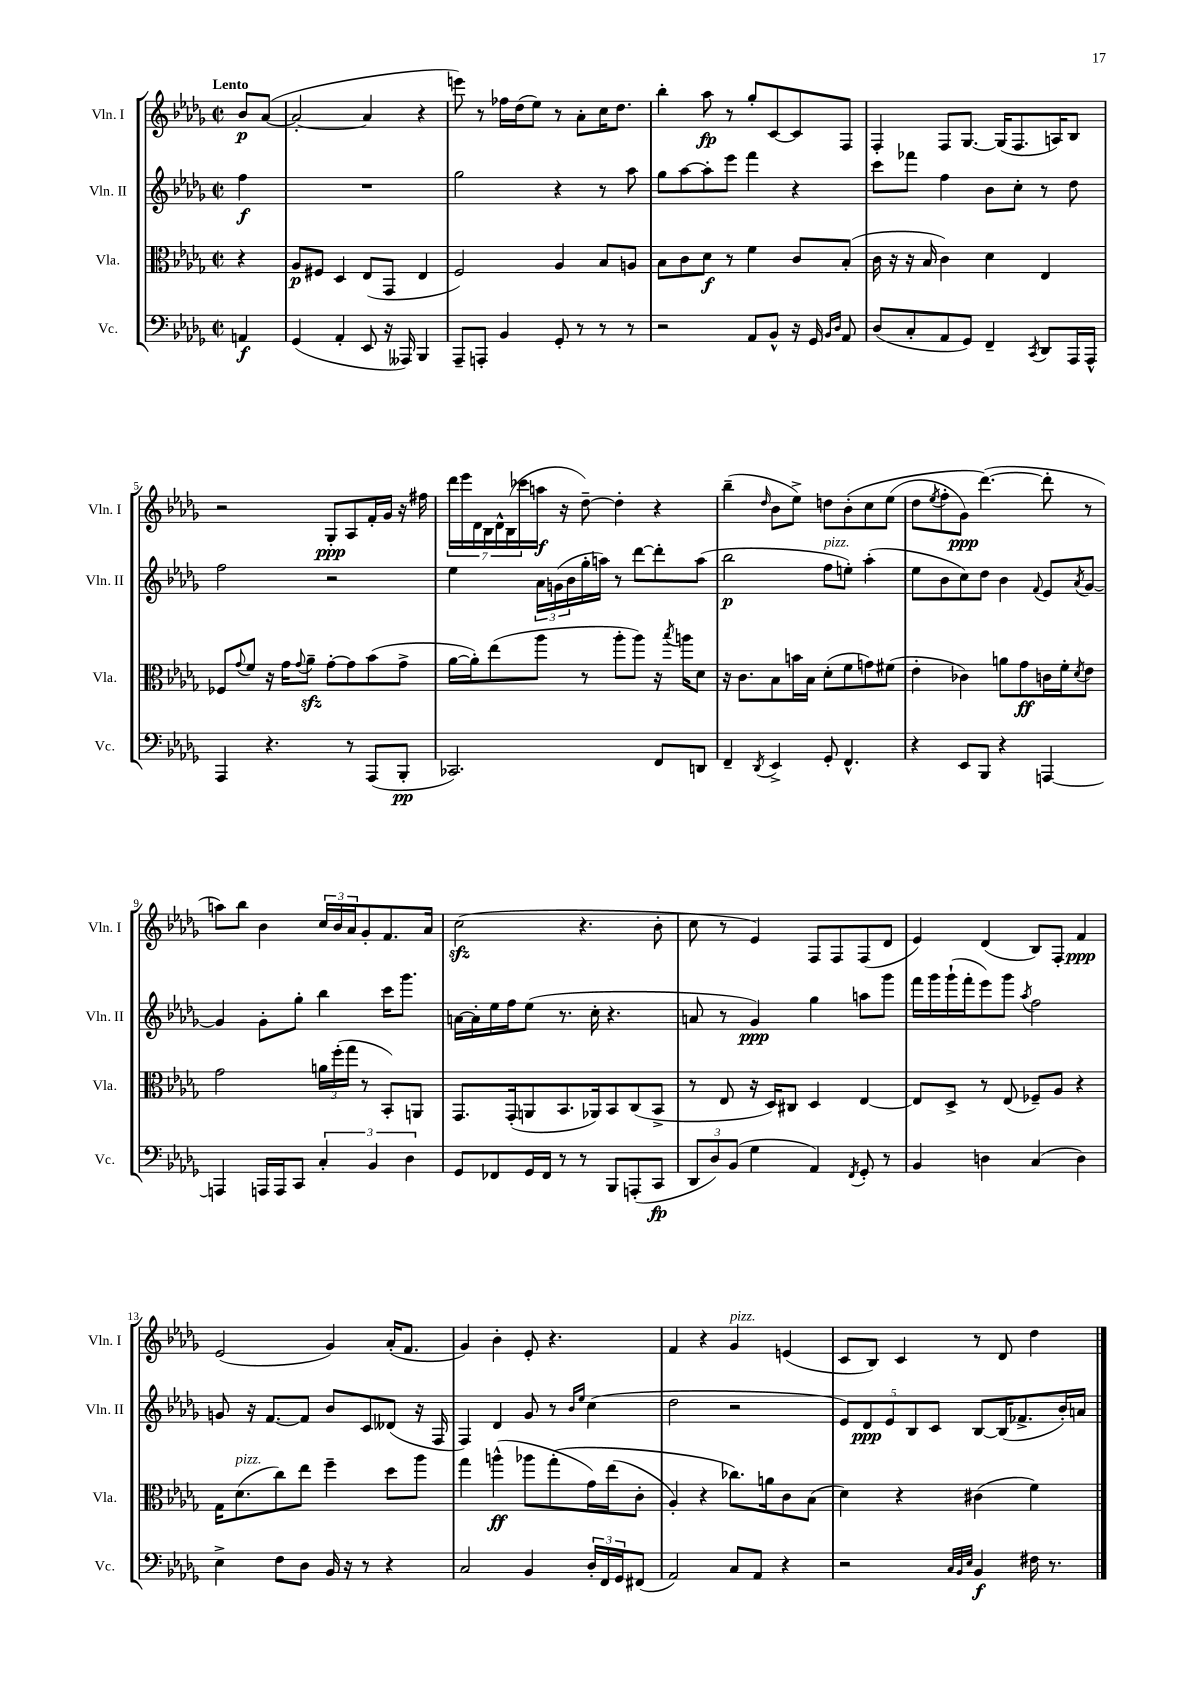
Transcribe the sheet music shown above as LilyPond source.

<<
\new StaffGroup <<
\new Staff = "s0" \with { instrumentName = "Vln. I" shortInstrumentName = "Vln. I" } {
    \clef treble \key des \major \defaultTimeSignature \time 2/2 \partial 4 \tempo "Lento"
    bes'8\p aes'8~( |
    aes'2~-. aes'4 r4 |
    e'''8) r8 fes''16 des''16( ees''8) r8 aes'8-. c''16 des''8. |
    bes''4-. aes''8\fp r8 ges''8-. c'8~ c'8 f8 |
    f4-. f8 ges8.~ ges16( f8. a16) bes8 |
    r2 ges8-.\ppp aes8 f'16-. ges'16 r16 fis''16 |
    \tuplet 7/4 { des'''16 ees'''16 des'16 bes16 des'16-^ bes16( ces'''16 } a''16\f r16 des''8~--) des''4-. r4 |
    bes''4--( \grace { des''16 } bes'8 ees''8->) d''8 bes'8-.\( c''8 ees''8( |
    des''8 \acciaccatura { ees''8 } f''8-. ges'8\ppp) des'''4.~(\) des'''8-. r8 |
    a''8) bes''8 bes'4 \tuplet 3/2 { c''16 bes'16 aes'16 } ges'8-. f'8. aes'16 |
    c''2\sfz( r4. bes'8-. |
    c''8 r8 ees'4) f8 f8 f8( des'8 |
    ees'4) des'4( bes8) f8-. f'4\ppp |
    ees'2( ges'4) aes'16-.( f'8. |
    ges'4) bes'4-. ees'8-. r4. |
    f'4 r4 ges'4^\markup { \italic "pizz." } e'4( |
    c'8 bes8) c'4 r8 des'8 des''4 \bar "|." |
}
\new Staff = "s1" \with { instrumentName = "Vln. II" shortInstrumentName = "Vln. II" } {
    \clef treble \key des \major \defaultTimeSignature \time 2/2 \partial 4
    f''4\f |
    R1 |
    ges''2 r4 r8 aes''8 |
    ges''8 aes''8~ aes''8-. ees'''8 f'''4 r4 |
    c'''8 fes'''8 f''4 bes'8 c''8-. r8 des''8 |
    f''2 r2 |
    ees''4 \tuplet 3/2 { aes'16 g'16( bes'16 } ges''16-. a''16) r8 des'''8~ des'''8-. a''8( |
    bes''2\p f''8^\markup { \italic "pizz." } e''8-.) aes''4-.( |
    ees''8 bes'8 c''8) des''8 bes'4 \appoggiatura { f'8 } ees'8 \acciaccatura { aes'8 } ges'8~ |
    ges'4 ges'8-. ges''8-. bes''4 c'''16 ges'''8. |
    a'16~ a'16-. ees''16 f''16 ees''8( r8. c''16-. r4. |
    a'8 r8 ges'4\ppp) ges''4 a''8 ges'''8 |
    f'''16 ges'''16 ges'''16-!( f'''16-. ees'''8) ges'''8 \acciaccatura { aes''8 } f''2 |
    g'8 r16 f'8.~ f'8 bes'8 c'8 deses'8( r16 f16 |
    f4) des'4 ges'8 r8 \grace { bes'16 ees''16 } c''4( |
    des''2 r2 |
    \tuplet 5/4 { ees'8) des'8\ppp ees'8 bes8 c'8 } bes8~ bes16( fes'8.-> bes'16-.) a'16 \bar "|." |
}
\new Staff = "s2" \with { instrumentName = "Vla." shortInstrumentName = "Vla." } {
    \clef alto \key des \major \defaultTimeSignature \time 2/2 \partial 4
    r4 |
    aes8\p fis8 des4 ees8( ges,8 ees4 |
    f2) aes4 bes8 a8 |
    bes8 c'8 des'8\f r8 f'4 c'8 bes8-.( |
    c'16 r16 r16 bes16 c'4) des'4 ees4 |
    fes8 \appoggiatura { ges'8 } f'8 r16 ges'16 \appoggiatura { ges'8 } aes'8--\sfz ges'8~-. ges'8 bes'8( ges'8-> |
    aes'16~ aes'16-.) ees''8( aes''8 r8 aes''8-. aes''8) r16 \acciaccatura { bes''8 } a''16 des'8 |
    r16 c'8. bes8 b'16 bes16 des'8-.( f'8 g'8) fis'8( |
    ees'4-. ces'4) a'8 ges'8\ff c'16 f'16-. \acciaccatura { des'8 } ees'8 |
    ges'2 \tuplet 3/2 { a'16 f''16-.( ges''16 } r8 bes,8-.) a,8 |
    ges,8. ges,16-.( a,8 bes,8. aes,16) bes,8 c8( bes,8-> |
    r8 ees8 r16 des16) cis8 des4 ees4~ |
    ees8 des8-> r8 ees8( fes8--) aes8 r4 |
    ges16 des'8.^\markup { \italic "pizz." }( c''8) ees''8 f''4-- des''8 aes''8 |
    ges''4 a''4-^\ff( aes''8 ges''8-.\( ges'16) ees''16( c'8-. |
    aes4-.) r4 ces''8.\) a'16 c'8 bes8( |
    des'4) r4 cis'4( f'4) \bar "|." |
}
\new Staff = "s3" \with { instrumentName = "Vc." shortInstrumentName = "Vc." } {
    \clef bass \key des \major \defaultTimeSignature \time 2/2 \partial 4
    a,4\f |
    ges,4( aes,4-. ees,8 r16 aeses,,16) bes,,4 |
    aes,,8-- a,,8-. bes,4 ges,8-. r8 r8 r8 |
    r2 aes,8 bes,8-^ r16 ges,16 \grace { bes,16 des16 } aes,8 |
    des8( c8-. aes,8 ges,8) f,4-- \acciaccatura { c,8 } des,8 aes,,16 aes,,16-^ |
    aes,,4 r4. r8 aes,,8( bes,,8-.\pp |
    ces,2.) f,8 d,8 |
    f,4-- \acciaccatura { des,8 } ees,4-> ges,8-. f,4.-^ |
    r4 ees,8 bes,,8 r4 a,,4~ |
    a,,4 a,,16 a,,16 c,8 \tuplet 3/2 { c4-. bes,4 des4 } |
    ges,8 fes,8 ges,16 fes,16 r8 r8 bes,,8 a,,8-.( c,8\fp |
    \tuplet 3/2 { des,8 des8) bes,8( } ges4 aes,4) \acciaccatura { f,8 } ges,8-. r8 |
    bes,4 d4 c4( d4) |
    ees4-> f8 des8 bes,16 r16 r8 r4 |
    c2 bes,4 \tuplet 3/2 { des16-. f,16 ges,16 } fis,8( |
    aes,2) c8 aes,8 r4 |
    r2 \grace { c32 bes,32 ees32 } bes,4\f fis16 r8. \bar "|." |
}
>>
>>
